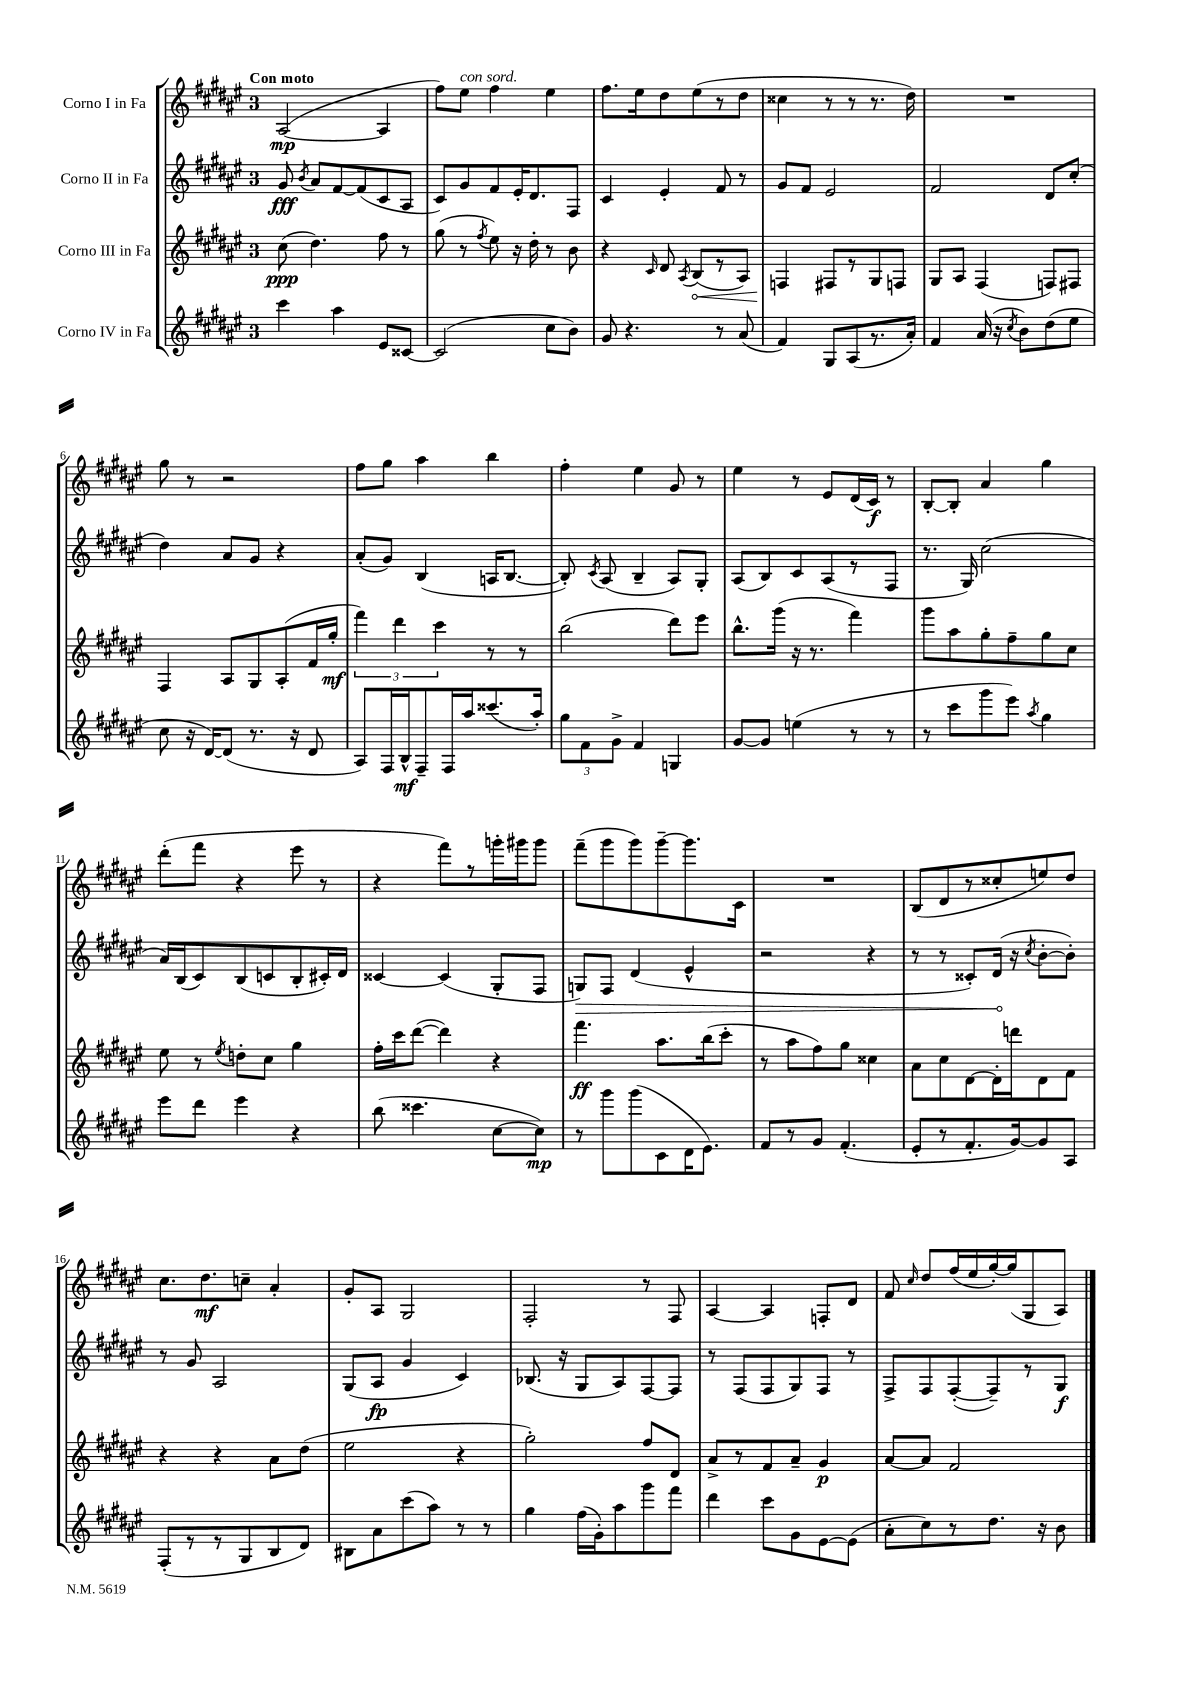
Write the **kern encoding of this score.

**kern	**kern	**kern	**kern
*staff4	*staff3	*staff2	*staff1
*clefG2	*clefG2	*clefG2	*clefG2
*k[f#c#g#d#a#e#]	*k[f#c#g#d#a#e#]	*k[f#c#g#d#a#e#]	*k[f#c#g#d#a#e#]
*M3/4	*M3/4	*M3/4	*M3/4
4ccc#\	(8cc#\	8g#/	([2A#/
.	.	8qb/	.
.	4.dd#\)	8a#/L	.
4aa#\	.	[8f#/	.
.	.	(8f#/]	.
8e#/L	8ff#\	8c#/	4A#/]
[8c##/J	8r	8A#/J	.
=	=	=	=
(2c##/]	(8gg#\	8c#/L)	8ff#\L)
.	8r	8g#/	8ee#\J
.	8qff#/	.	.
.	8ee#\)	8f#/	4ff#\
.	16r	16e#'/K	.
.	16dd#'\	8.d#/	.
8cc#\L	8r	.	4ee#\
8b\J)	8b\	8F#/J	.
=	=	=	=
8g#/	4r	4c#/	8.ff#\L
4.r	.	.	.
.	.	.	16ee#\k
.	16qqc#/	.	.
.	8d#/	4e#'/	8dd#\
.	8qA#/	.	.
.	(8B/L	.	(8ee#\
8r	8r	8f#/	8r
(8a#/	8A#/J)	8r	8dd#\J
=	=	=	=
4f#/)	4F/	8g#/L	4cc##\
.	.	8f#/J	.
8G#/L	8F#/L	2e#/	8r
(8A#/	8r	.	8r
8.r	8G#/	.	8.r
.	8F/J	.	.
16a#'/Jk)	.	.	16dd#\)
=	=	=	=
4f#/	8G#/L	2f#/	2.r
.	8A#/J	.	.
(16a#/	(4F#/	.	.
16r	.	.	.
8qcc#/	.	.	.
8b\L)	.	.	.
(8dd#\	8F/L)	8d#/L	.
8ee#\J	8F#/J	(8cc#'/J	.
=	=	=	=
8cc#\	4F#/	4dd#\)	8gg#\
16r	.	.	8r
[16d#/LK)	.	.	.
(8d#/]J	8A#/L	8a#/L	2r
8.r	8G#/	8g#/J	.
.	(8A#'/	4r	.
16r	.	.	.
8d#/	16f#/L	.	.
.	16gg#'/JJ	.	.
=	=	=	=
8A#/L)	6fff#\)	(8a#'/L	8ff#\L
16F#/L	.	8g#/J)	8gg#\J
.	6ddd#\	.	.
16B^^/J	.	.	.
8F#~/	.	(4B/	4aa#\
.	6ccc#\	.	.
16F#/L	.	.	.
16aa#/J	.	.	.
(8.ccc##/	8r	16A/LK	4bb\
.	.	[8.B/J	.
.	8r	.	.
16aa#'/Jk)	.	.	.
=	=	=	=
12gg#\L	(2bb\	8B'/])	4ff#'\
12f#\	.	.	.
.	.	8qc#/	.
.	.	(8A#/	.
12g#^\J	.	.	.
4f#/	.	4B~/	4ee#\
4G/	8ddd#\L)	8A#/L)	8g#/
.	8eee#\J	8G#'/J	8r
=	=	=	=
[8g#/L	8.bb^^\L	(8A#/L	4ee#\
8g#/]J	.	8B/)	.
.	(16ggg#\Jk	.	.
(4ee\	16r	8c#/	8r
.	8.r	.	.
.	.	(8A#/	8e#/L
8r	4fff#\)	8r	(16d#/L
.	.	.	16c#/JJ)
8r	.	8F#/J	8r
=	=	=	=
8r	8ggg#\L	8.r	[8B'/L
8ccc#\L	8aa#\	.	8B'/]J
.	.	16G#/)	.
8ggg#\	8gg#'\	(2cc#\	4a#/
8eee#\J)	8ff#~\	.	.
8qaa#/	.	.	.
4gg#\	8gg#\	.	4gg#\
.	8cc#\J	.	.
=	=	=	=
8eee#\L	8ee#\	16a#/LL)	(8ddd#'\L
.	.	(16B/J	.
8ddd#\J	8r	8c#/)	8fff#\J
.	8qee#/	.	.
4eee#\	8dd'\L	(8B/	4r
.	8cc#\J	8c/	.
4r	4gg#\	8B'/	8eee#\
.	.	16c#'/L)	8r
.	.	16d#/JJ	.
=	=	=	=
(8bb\	16ff#'\LL	[4c##/	4r
.	16ccc#\J	.	.
4.ccc##\	([8ddd#\J	.	.
.	4ddd#\])	(4c##/]	8fff#\L)
.	.	.	8r
[8cc#\L	4r	8G#'/L	16ggg'\L
.	.	.	16ggg#\J
8cc#\]J)	.	8F#/J	8ggg#\J
=	=	=	=
8r	4.fff#\	8G/L)	(8fff#~\L
8ggg#\L	.	8F#/J	8ggg#\
(8ggg#\	.	(4d#/	8ggg#\)
8c#\	8.aa#\L	.	[8ggg#~\
16d#\K	.	4e#^^/	8.ggg#\]
8.e#\J)	(16bb\k	.	.
.	8ccc#'\J	.	.
.	.	.	16c#\Jk
=	=	=	=
8f#/L	8r	2r	2.r
8r	8aa#\L	.	.
8g#/J	8ff#\)	.	.
(4.f#'/	8gg#\J	.	.
.	4cc##\	4r	.
=	=	=	=
8e#'/L	8a#\L	8r	(8B/L
8r	8cc#\	8r	8d#/
8.f#'/	[8d#\	8c##'/L)	8r
.	16d#'\]L	(16d#/Jk	8cc##'/
[16g#/k)	16ddd\J	16r	.
.	.	8qcc#/	.
8g#/]	8d#\	[8b'\L	8ee/)
8A#/J	8f#\J	8b'\]J)	8dd#/J
=	=	=	=
(8F#'/L	4r	8r	8.cc#\L
8r	.	8g#/	.
.	.	.	8.dd#\
8r	4r	2A#/	.
8G#/	.	.	8cc~\J
8B/	8a#\L	.	4a#'/
8d#/J)	(8dd#\J	.	.
=	=	=	=
8B#\L	2ee#\	(8G#/L	8g#'/L
8a#\	.	8A#/J	8A#/J
(8ccc#\	.	4g#/	2G#/
8aa#\J)	.	.	.
8r	4r	4c#/)	.
8r	.	.	.
=	=	=	=
4gg#\	2gg#'\)	(8.B-/	2F#'/
.	.	16r	.
(16ff#\LL	.	8G#/L	.
16g#'\J)	.	.	.
8aa#\	.	8A#/)	.
8ggg#\	8ff#/L	[8F#/	8r
8fff#\J	8d#/J	8F#/]J	8F#/
=	=	=	=
4ddd#\	8a#^/L	8r	[4A#/
.	8r	(8F#/L	.
8ccc#\L	8f#/	8F#/	4A#/]
8g#\	8a#~/J	8G#/)	.
[8e#\	4g#/	8F#/J	8F'/L
(8e#\]J	.	8r	8d#/J
=	=	=	=
8a#'\L	[8a#/L	8F#^/L	8f#/
.	.	.	16qqcc#/
8cc#\)	8a#/]J	8F#/	8dd#/L
8r	2f#/	([8F#'/	(16ff#/L
.	.	.	16ee#/
8.dd#\J	.	8F#~/])	[16gg#'/)
.	.	.	(16gg#/]J
.	.	8r	8G#/
16r	.	.	.
8b\	.	8G#/J	8A#/J)
==	==	==	==
*-	*-	*-	*-
